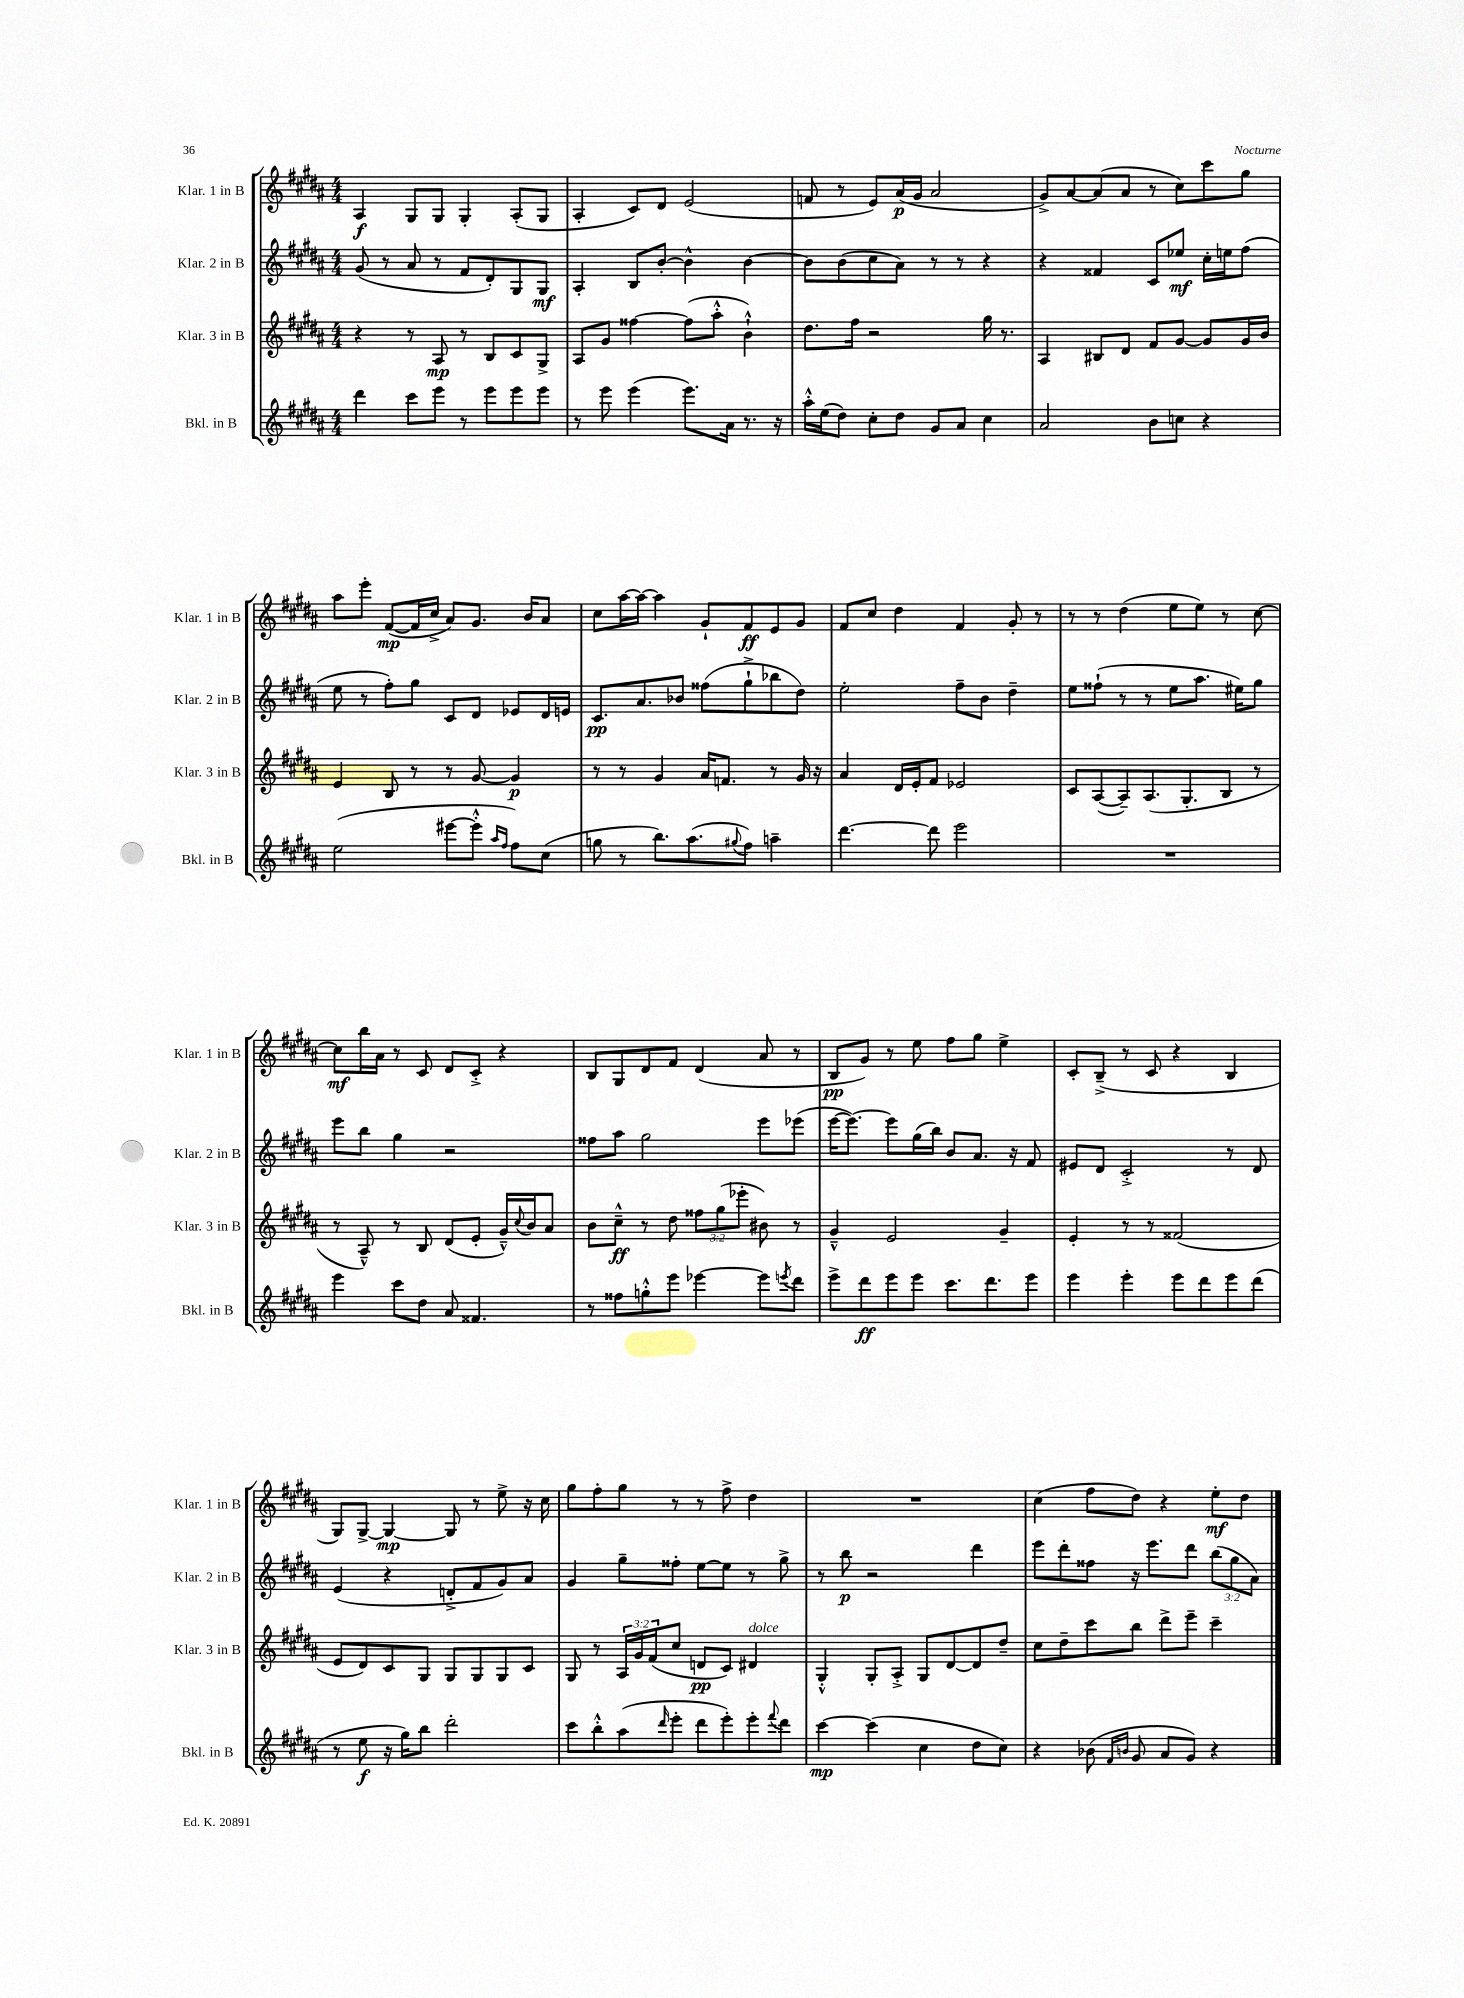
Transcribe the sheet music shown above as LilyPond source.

<<
\new StaffGroup <<
\new Staff = "s0" \with { instrumentName = "Klar. 1 in B" shortInstrumentName = "Klar. 1 in B" } {
    \clef treble \key b \major \numericTimeSignature \time 4/4
    ais4\f gis8 gis8 gis4-. ais8-.( gis8 |
    ais4-. cis'8) dis'8 e'2( |
    f'8 r8 e'8) ais'16\p( gis'16 ais'2 |
    gis'8->) ais'8~ ais'8( ais'8 r8 cis''8) cis'''8 gis''8 |
    ais''8 e'''8-. fis'8~\mp( fis'16 cis''16-> ais'8) gis'8. b'16 ais'8 |
    cis''8 ais''16~ ais''16~ ais''4 gis'8-! fis'8\ff e'8 gis'8 |
    fis'8 cis''8 dis''4 fis'4 gis'8-. r8 |
    r8 r8 dis''4( e''8 e''8) r8 cis''8~ |
    cis''8\mf b''16 ais'16 r8 cis'8 dis'8 cis'8-.-> r4 |
    b8 gis8 dis'8 fis'8 dis'4( ais'8 r8 |
    b8\pp gis'8) r8 e''8 fis''8 gis''8 e''4-> |
    cis'8-. b8--->( r8 cis'8 r4 b4 |
    gis8) gis8~-> gis4~\mp gis8 r8 e''8-> r16 cis''16 |
    gis''8 fis''8-. gis''8 r8 r8 fis''8-> dis''4 |
    R1 |
    cis''4( fis''8 dis''8) r4 e''8-.\mf dis''8 \bar "|." |
}
\new Staff = "s1" \with { instrumentName = "Klar. 2 in B" shortInstrumentName = "Klar. 2 in B" } {
    \clef treble \key b \major \numericTimeSignature \time 4/4 \override Staff.TupletNumber.text = #tuplet-number::calc-fraction-text
    gis'8( r8 ais'8 r8 fis'8 dis'8-.) gis8 gis8\mf |
    ais4-. b8 b'8~-. b'4-^ b'4~ |
    b'8 b'8( cis''8 ais'8) r8 r8 r4 |
    r4 fisis'4 cis'8 ees''8\mf cis''16-. e''16 fis''8( |
    e''8 r8 fis''8-.) gis''8 cis'8 dis'8 ees'8 dis'16 e'16 |
    cis'8.\pp ais'8. bes'8 fisis''8( gis''8-!-> bes''8 dis''8) |
    e''2-. fis''8-- b'8 dis''4-- |
    e''8 fisis''8-!( r8 r8 e''8 ais''8. eis''16) gis''8 |
    e'''8 b''8 gis''4 r2 |
    fisis''8 ais''8 gis''2 e'''8 ees'''8( |
    e'''16~ e'''8.~) e'''8 gis''16( b''16) b'8 ais'8. r16 fis'8 |
    eis'8 dis'8 cis'2-.-> r8 dis'8 |
    e'4( r4 d'8-.-> fis'8 gis'8) ais'8 |
    gis'4 gis''8-- fisis''8-. e''8~ e''8 r8 gis''8-> |
    r8 b''8\p r2 dis'''4 |
    e'''8 dis'''8-. fisis''8 r16 e'''8. dis'''8 \tuplet 3/2 { b''8( gis''8 ais'8) } \bar "|." |
}
\new Staff = "s2" \with { instrumentName = "Klar. 3 in B" shortInstrumentName = "Klar. 3 in B" } {
    \clef treble \key b \major \numericTimeSignature \time 4/4 \override Staff.TupletNumber.text = #tuplet-number::calc-fraction-text
    r4 r8 ais8\mp r8 b8 cis'8 gis8-> |
    ais8 gis'8 fisis''4~ fisis''8( ais''8-.-^ b'4-!-^) |
    dis''8. fis''16 r2 gis''16 r8. |
    ais4 bis8 dis'8 fis'8 gis'8~ gis'8 gis'16 b'16 |
    e'4 b8 r8 r8 gis'8~ gis'4\p |
    r8 r8 gis'4 ais'16 f'8. r8 gis'16 r16 |
    ais'4 dis'16 e'16-. fis'8 ees'2 |
    cis'8 ais8~( ais8--) ais8.( gis8.-. b8 r8 |
    r8 ais8---^) r8 b8 dis'8( e'8-. gis'16---^) \appoggiatura { cis''8 } b'16 ais'8 |
    b'8 cis''8---^\ff r8 dis''8 \tuplet 3/2 { fisis''8 gis''8( ees'''8-. } bis'8) r8 |
    gis'4---^ e'2 gis'4-- |
    e'4-. r8 r8 fisis'2( |
    e'8 dis'8) cis'8 gis8 gis8 gis8 gis8 cis'8 |
    gis8 r8 \tuplet 3/2 { ais16 gis'16 fis'16( } cis''8 d'8\pp cis'8) dis'4^\markup { \italic "dolce" } |
    gis4-.-^ gis8-. ais8-.-> gis8 dis'8~ dis'8 dis''8-- |
    cis''8 dis''8-- cis'''8 b''8 dis'''8-> e'''8-- cis'''4-- \bar "|." |
}
\new Staff = "s3" \with { instrumentName = "Bkl. in B" shortInstrumentName = "Bkl. in B" } {
    \clef treble \key b \major \numericTimeSignature \time 4/4
    dis'''4 cis'''8 e'''8 r8 e'''8 e'''8 e'''8 |
    r8 e'''8 e'''4( e'''8.) ais'16 r8. r16 |
    ais''16-.-^ e''16( dis''8) cis''8-. dis''8 gis'8 ais'8 cis''4 |
    ais'2 b'8 c''8 r4 |
    e''2( eis'''8~ eis'''8-.-^ \grace { ais''16 fis''16 } fis''8) cis''8( |
    g''8 r8 b''8.) ais''8.( \appoggiatura { gis''8 } fis''8) a''4-- |
    dis'''4.~ dis'''8 e'''2 |
    R1 |
    e'''4 cis'''8 dis''8 ais'8 fisis'4. |
    r8 fisis''8 g''8-.-^ e'''8 ees'''4~ ees'''8 \acciaccatura { e'''8 } dis'''8 |
    e'''8-> dis'''8\ff e'''8 e'''8 cis'''8. dis'''8. e'''8 |
    e'''4 e'''4-. e'''8 dis'''8 e'''8 dis'''8( |
    r8 e''8\f r16 gis''16) b''8 dis'''2-. |
    cis'''8 b''8-.-^ ais''8( \grace { dis'''16 } e'''8-. dis'''8 e'''8-.) e'''8-. \appoggiatura { fis'''8 } dis'''8 |
    cis'''4~\mp cis'''4( cis''4 dis''8 cis''8) |
    r4 bes'8( \grace { fis'16 b'16 } gis'8 ais'8 gis'8) r4 \bar "|." |
}
>>
>>
\layout { \context { \Score \remove "Bar_number_engraver" } }
